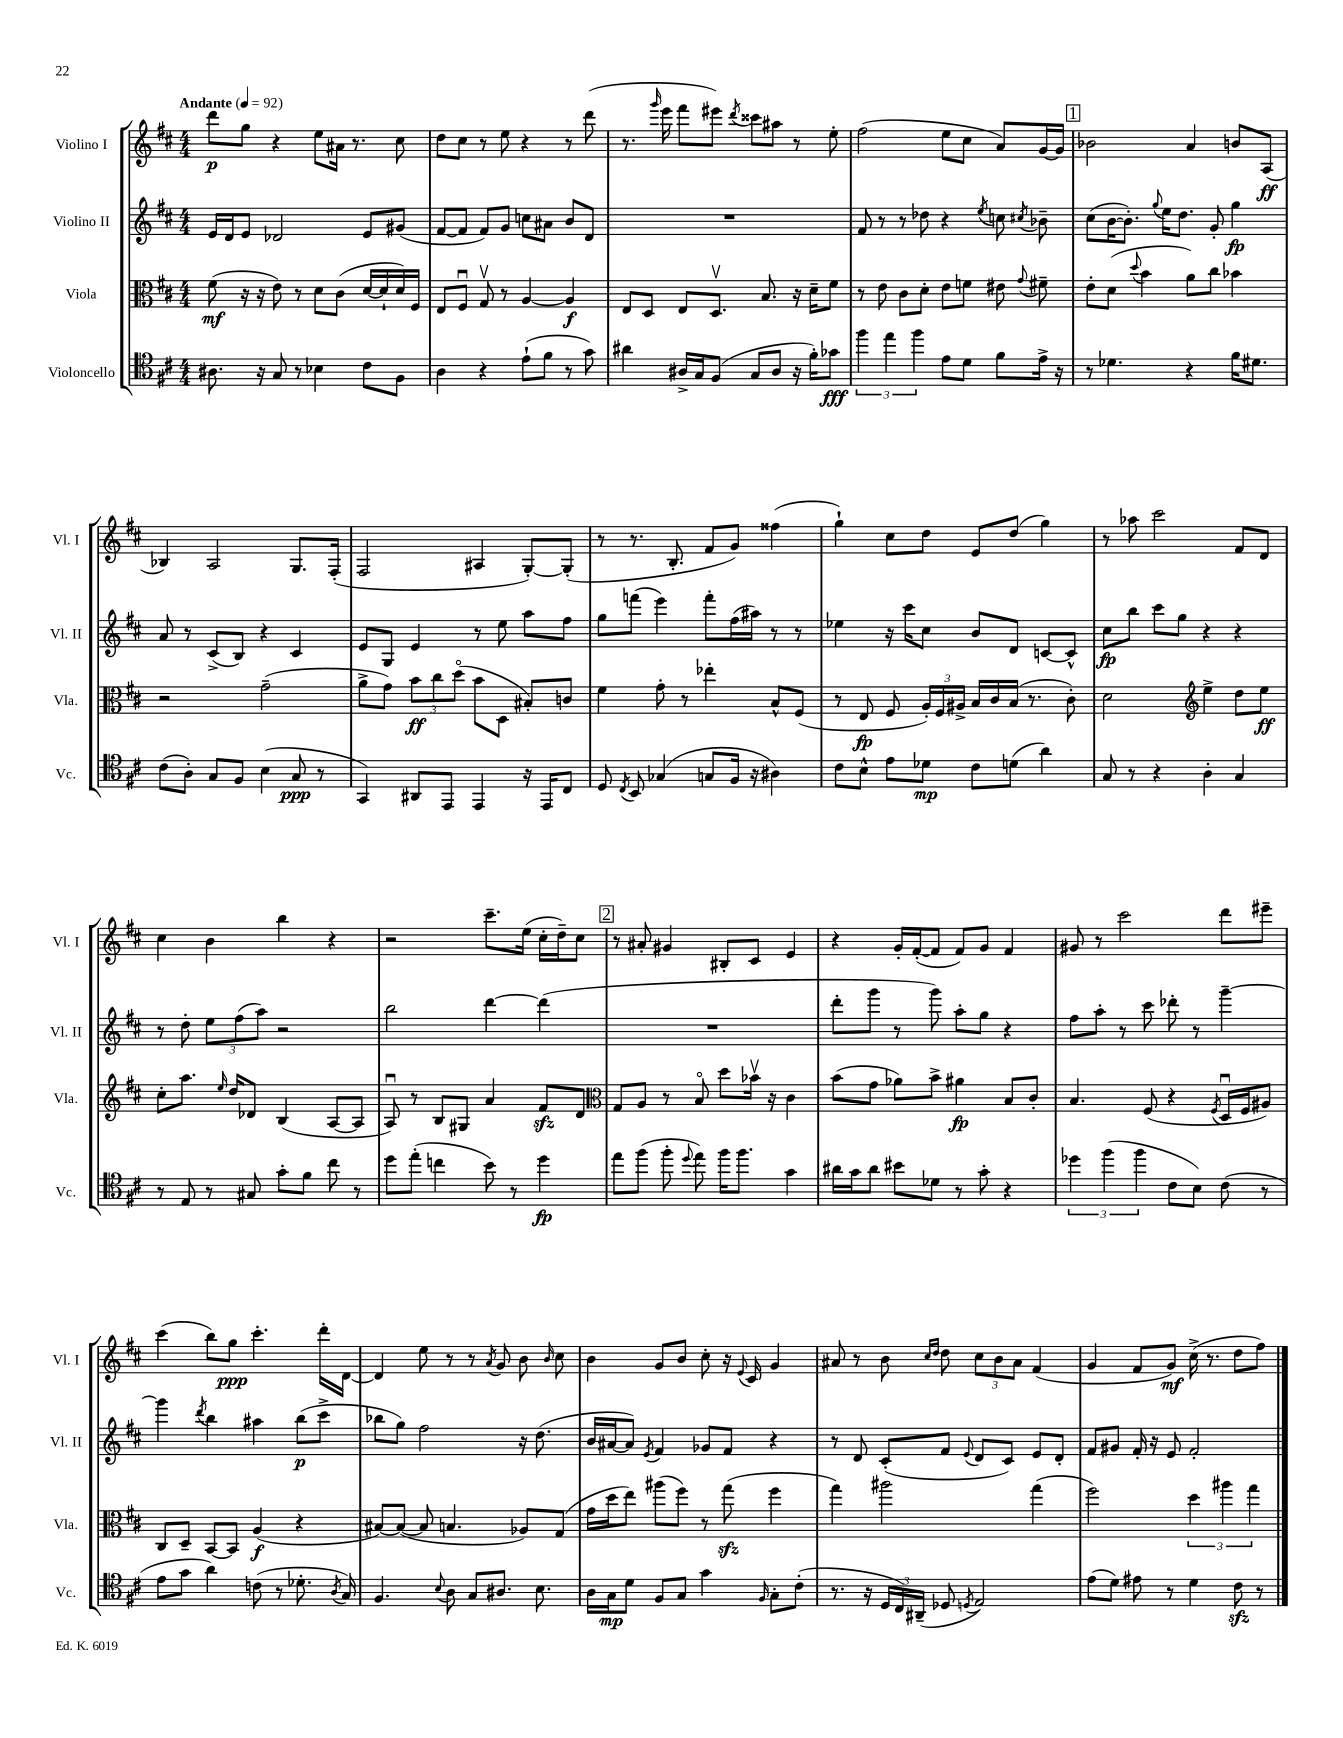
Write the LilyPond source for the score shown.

<<
\new StaffGroup <<
\new Staff = "s0" \with { instrumentName = "Violino I" shortInstrumentName = "Vl. I" } {
    \clef treble \key d \major \numericTimeSignature \time 4/4 \tempo "Andante" 4 = 92
    \autoBeamOff d'''8[\p g''8] r4 e''8[ ais'16] r8. cis''8 |
    d''8[ cis''8] r8 e''8 r4 r8 d'''8( |
    r8. \grace { g'''16 } e'''16 fis'''8[ eis'''8]) \acciaccatura { d'''8 } cisis'''8[ ais''8] r8 e''8-. |
    fis''2( e''8[ cis''8] a'8[) g'16~ g'16] |
    \mark \markup { \box "1" } bes'2 a'4 b'8[ a8]\ff( |
    bes4) a2 g8.[ fis16]-.( |
    fis2 ais4 g8[~-.) g8]-.( |
    r8 r8. b8.-. fis'8[ g'8]) fisis''4( |
    g''4-!) cis''8[ d''8] e'8[ d''8]( g''4) |
    r8 aes''8 cis'''2 fis'8[ d'8] |
    cis''4 b'4 b''4 r4 |
    r2 cis'''8.[-- e''16]( cis''16[-. d''16--) cis''8] |
    \mark \markup { \box "2" } r8 ais'8-. gis'4 bis8[-. cis'8] e'4 |
    r4 g'16[-. fis'16~-.( fis'8] fis'8[) g'8] fis'4 |
    gis'8 r8 cis'''2 d'''8[ eis'''8]-- |
    cis'''4( b''8[) g''8]\ppp cis'''4.-. d'''16[-. d'16]~ |
    d'4 e''8 r8 r8 \acciaccatura { a'8 } g'8 b'8 \grace { b'16 } cis''8 |
    b'4 g'8[ b'8] cis''8-. r16 \appoggiatura { e'8 } cis'16 g'4 |
    ais'8 r8 b'8 \grace { cis''16[ d''16] } d''8 \tuplet 3/2 { cis''8[ b'8 ais'8] } fis'4( |
    g'4 fis'8[ g'8]\mf) cis''16->( r8. d''8[ fis''8]) \bar "|." |
}
\new Staff = "s1" \with { instrumentName = "Violino II" shortInstrumentName = "Vl. II" } {
    \clef treble \key d \major \numericTimeSignature \time 4/4
    \autoBeamOff e'16[ d'16 e'8] des'2 e'8[ gis'8]( |
    fis'8[~ fis'8] fis'8[) g'8] c''8[ ais'8] b'8[ d'8] |
    R1 |
    fis'8 r8 r8 des''8 r4 \acciaccatura { e''8 } c''8 \acciaccatura { cis''8 } bes'8-- |
    \mark \markup { \box "1" } cis''8[( b'16~ b'8.]-.) \appoggiatura { g''8 } e''16[ d''8.] g'8-. g''4\fp |
    a'8 r8 cis'8[->( b8]) r4 cis'4 |
    e'8[ g8] e'4 r8 e''8 a''8[ fis''8] |
    g''8[ f'''8]( e'''4) f'''8[-. fis''16( ais''16]) r8 r8 |
    ees''4 r16 cis'''16[ cis''8] b'8[ d'8] c'8[~ c'8]-^ |
    cis''8[\fp b''8] cis'''8[ g''8] r4 r4 |
    r8 d''8-. \tuplet 3/2 { e''8[ fis''8( a''8]) } r2 |
    b''2 d'''4~ d'''4( |
    \mark \markup { \box "2" } R1 |
    d'''8[-. g'''8] r8 g'''8) a''8[-. g''8] r4 |
    fis''8[ a''8]-. r8 cis'''8 des'''8-. r8 g'''4~-- |
    g'''4 \acciaccatura { d'''8 } b''4 ais''4 b''8[\p( cis'''8]-> |
    bes''8[ g''8]) fis''2 r16 d''8.( |
    b'16[ ais'16~ ais'8]) \acciaccatura { e'8 } fis'4 ges'8[ fis'8] r4 |
    r8 d'8 cis'8[-.( fis'8] \appoggiatura { e'8 } d'8[ cis'8]) e'8[ d'8]-. |
    fis'8[ gis'8] fis'16-. r16 e'8 fis'2-. \bar "|." |
}
\new Staff = "s2" \with { instrumentName = "Viola" shortInstrumentName = "Vla." } {
    \clef alto \key d \major \numericTimeSignature \time 4/4
    \autoBeamOff fis'8\mf( r16 r16 e'8) r8 d'8[ cis'8]( d'16[~ d'16-! d'16) fis16] |
    e8[ fis8]\downbow g8\upbow r8 a4~ a4\f |
    e8[ d8] e8[ d8.]\upbow b8. r16 d'16[-- fis'8] |
    r8 e'8 cis'8[ d'8]-. e'8[ f'8] eis'8 \appoggiatura { g'8 } fis'8-- |
    \mark \markup { \box "1" } e'8[-. d'8]( \appoggiatura { d''8 } b'4 a'8[) cis''8] bes'4 |
    r2 g'2--( |
    a'8[-> g'8]) \tuplet 3/2 { b'8[\ff cis''8 d''8]\flageolet( } b'8[ d8] bis8[-.) c'8] |
    fis'4 g'8-. r8 ees''4-. b8[-^ fis8]( |
    r8 e8\fp fis8 \tuplet 3/2 { a16[-.) fis16 ais16]-> } b16[ cis'16 b16]( r8. cis'8-.) |
    d'2 \clef treble e''4-> d''8[ e''8]\ff |
    cis''8[-. a''8.] \grace { e''16 } d''16[ des'8] b4( a8[~ a8] |
    a8\downbow) r8 b8[ gis8] a'4 fis'8[\sfz d'8] |
    \mark \markup { \box "2" } \clef alto g8[ a8] r8 b8\flageolet d''8[ bes'16]\upbow r16 cis'4 |
    b'8[( g'8] aes'8[) b'8]-> ais'4\fp b8[ cis'8]-. |
    b4. fis8( r4 \acciaccatura { fis8 } d16[\downbow fis16 ais8]) |
    cis8[ d8]-- b,8[~ b,8] a4\f( r4 |
    bis8[~) bis8]~( bis8 b4. aes8[) g8]( |
    g'16[ d''16 e''8]) ais''8[( fis''8]) r8 g''8\sfz( fis''4 |
    g''4) ais''2 g''4( |
    fis''2) \tuplet 3/2 { d''4 ais''4 g''4 } \bar "|." |
}
\new Staff = "s3" \with { instrumentName = "Violoncello" shortInstrumentName = "Vc." } {
    \clef tenor \key d \major \numericTimeSignature \time 4/4
    \autoBeamOff ais8. r16 g8 r8 bes4 cis'8[ fis8] |
    a4 r4 e'8[-!( fis'8] r8 g'8) |
    ais'4 ais16[-> g16 fis8]( g8[ ais8] r16 fis'16[-.) ges'8]\fff |
    \tuplet 3/2 { fis''4 e''4 fis''4 } e'8[ d'8] fis'8[ e'16]-> r16 |
    \mark \markup { \box "1" } r8 des'4. r4 fis'16[ dis'8.] |
    cis'8[( a8]-.) g8[ fis8] b4( g8\ppp r8 |
    g,4) ais,8[ e,8] e,4 r16 e,16[ cis8] |
    d8 \acciaccatura { cis8 } b,8 ges4( g8[ fis16] r16 ais4) |
    cis'8[ b8]-^ e'8[ des'8]\mp cis'8[ d'8]( a'4) |
    g8 r8 r4 a4-. g4 |
    r8 e8 r8 gis8 g'8[-. fis'8] cis''8 r8 |
    d''8[ e''8]-.( c''4 b'8) r8 d''4\fp |
    \mark \markup { \box "2" } e''8[ fis''8]( fis''8-. \appoggiatura { d''8 } e''8) fis''16[ fis''8.] g'4 |
    ais'16[ g'16 ais'8] bis'8[ des'8] r8 g'8-. r4 |
    \tuplet 3/2 { des''4 fis''4( fis''4 } cis'8[ b8]) cis'8( r8 |
    e'8[ g'8] a'4) c'8( r8 des'8.-. \acciaccatura { a8 } g16) |
    fis4. \appoggiatura { b8 } a8 g8[ ais8.] b8. |
    a16[ g16\mp d'8] fis8[ g8] g'4 \grace { fis16 } g8[-. cis'8]-.( |
    r8. r16 \tuplet 3/2 { d16[ cis16) ais,16]--( } des8 \acciaccatura { d8 } e2) |
    e'8[( d'8]) eis'8 r8 d'4 cis'8\sfz r8 \bar "|." |
}
>>
>>
\layout { \context { \Score \remove "Bar_number_engraver" } }
